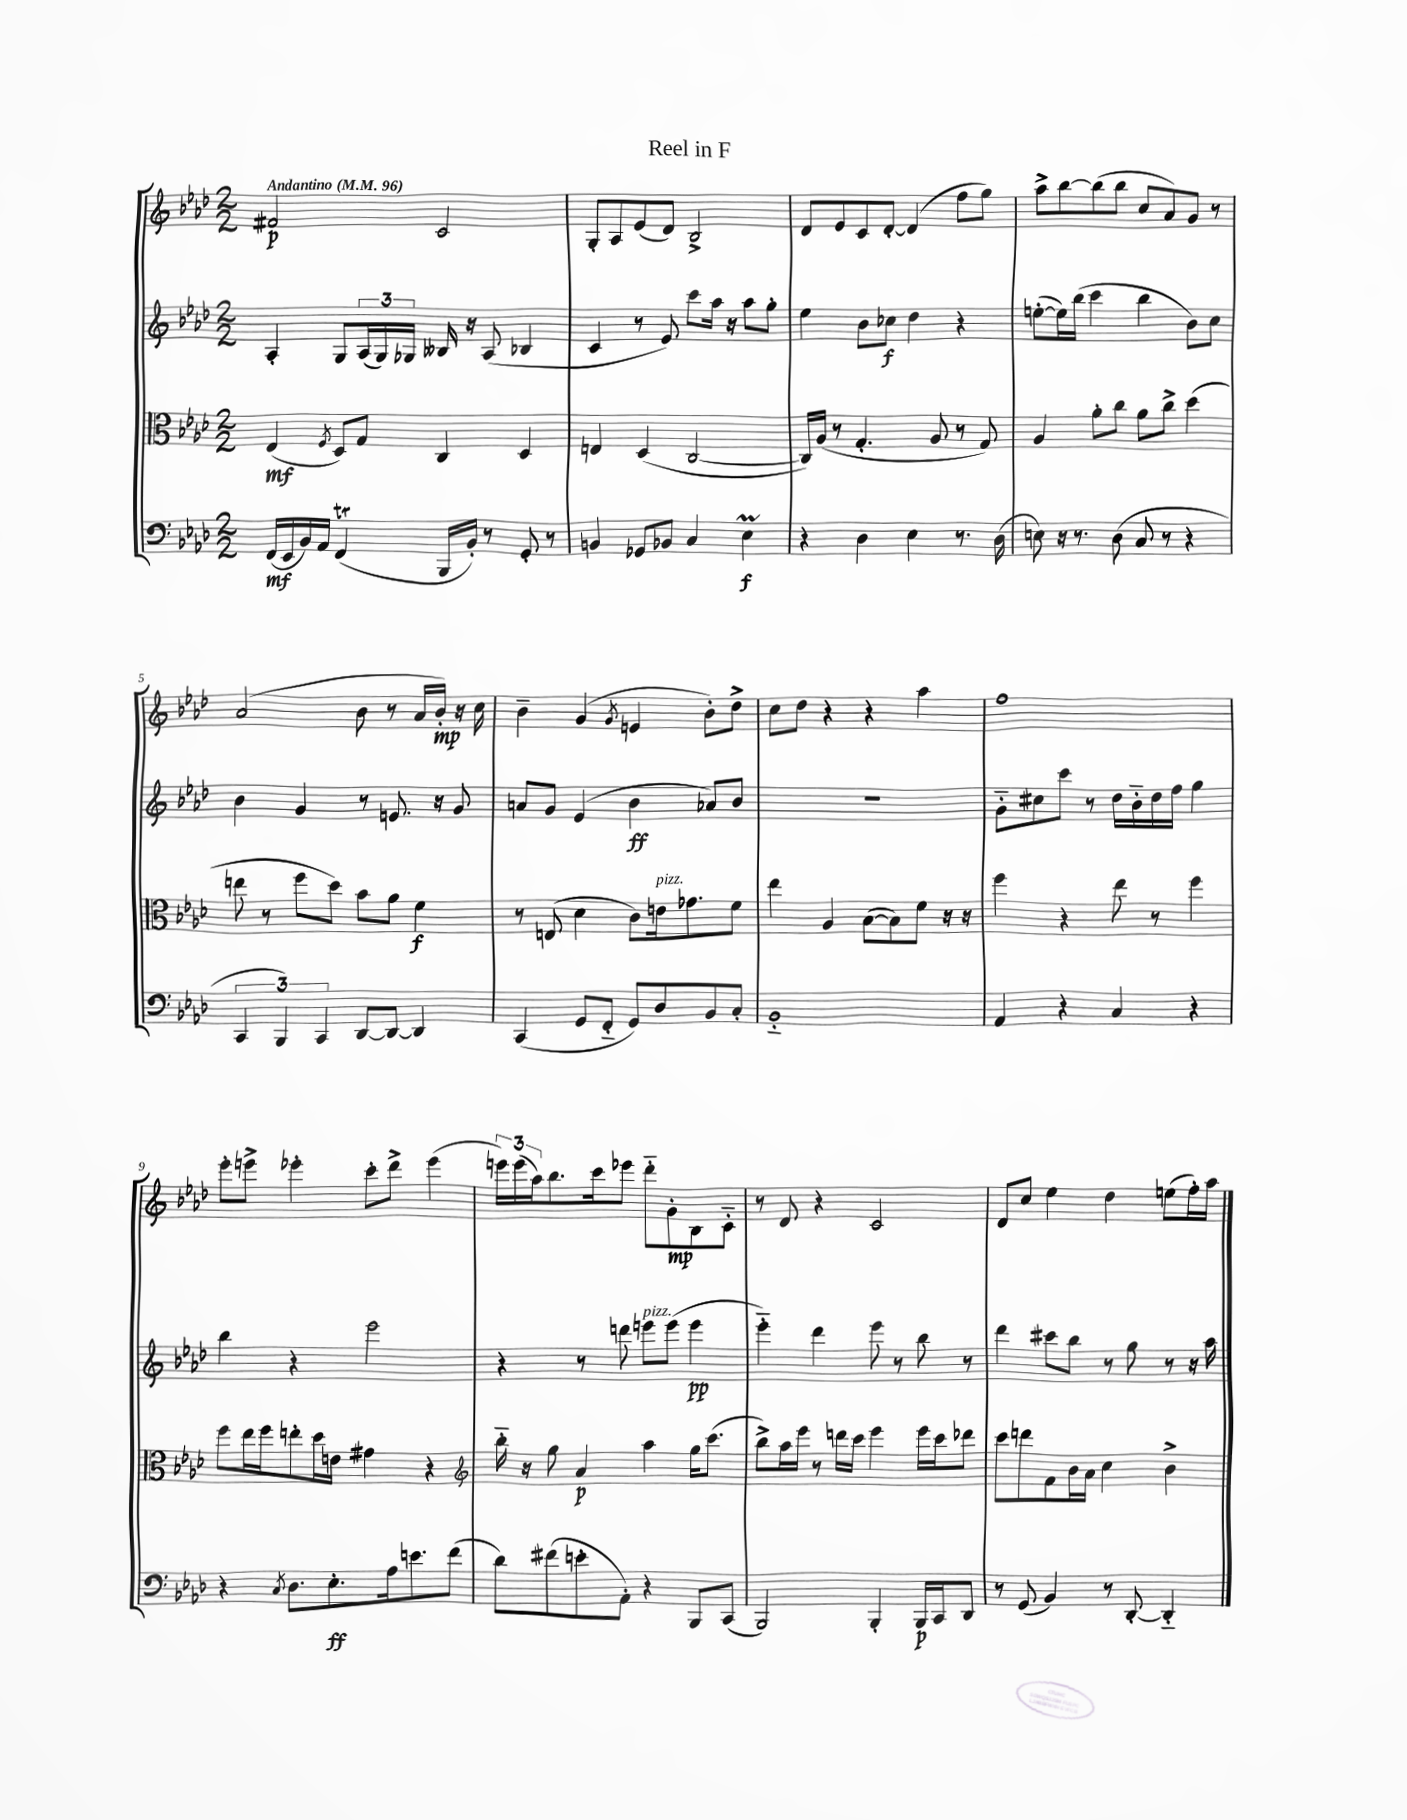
\header { title = "Reel in F" }
<<
\new StaffGroup <<
\new Staff = "s0" {
    \clef treble \key aes \major \numericTimeSignature \time 2/2 \tempo "Andantino" 4 = 96
    fis'2\p c'2 |
    g8-. aes8 ees'8( des'8) bes2-> |
    des'8 ees'8 c'8 des'8~-. des'4( f''8 g''8) |
    aes''8-> bes''8~ bes''8( bes''8 c''8 aes'8) g'8 r8 |
    aes'2( bes'8 r8 aes'16 bes'16-.\mp) r16 c''16 |
    bes'4-- g'4( \acciaccatura { g'8 } e'4 bes'8-.) des''8-> |
    c''8 des''8 r4 r4 aes''4 |
    f''1 |
    ees'''8-. e'''8-> ees'''4-. c'''8-. des'''8-> ees'''4( |
    \tuplet 3/2 { e'''16) e'''16( aes''16) } bes''8. c'''16 ees'''8 des'''8-_ g'8-.\mp bes8 c'8-_ |
    r8 des'8 r4 c'2 |
    des'8 c''8 ees''4 des''4 e''8( f''16-.) aes''16 \bar "|." |
}
\new Staff = "s1" {
    \clef treble \key aes \major \numericTimeSignature \time 2/2
    aes4-. g8 \tuplet 3/2 { aes16( g16) ges16 } beses16 r16 aes8( bes4 |
    c'4 r8 ees'8) c'''8 aes''16 r16 aes''8 g''8-. |
    ees''4 bes'8 ces''8\f des''4 r4 |
    e''8~-.( e''16) bes''16( c'''4 bes''4 bes'8) c''8 |
    bes'4 g'4 r8 e'8. r16 g'8 |
    a'8 g'8 ees'4( bes'4\ff aes'8) bes'8 |
    R1 |
    g'8-_ cis''8 c'''8 r8 des''16 bes'16-_ des''16 f''16 g''4 |
    bes''4 r4 ees'''2 |
    r4 r8 d'''8 e'''8^\markup { \italic "pizz." } e'''8( e'''4\pp |
    ees'''4-_) des'''4 ees'''8 r8 bes''8 r8 |
    des'''4 cis'''8 bes''8 r8 g''8 r8 r16 aes''16 \bar "|." |
}
\new Staff = "s2" {
    \clef alto \key aes \major \numericTimeSignature \time 2/2
    ees4\mf( \acciaccatura { f8 } des8) g8 c4 des4 |
    e4 des4( c2~ |
    c16) aes16( r8 g4.-. aes8 r8 g8) |
    aes4 aes'8-. c''8 aes'8 c''8-> des''4( |
    e''8 r8 f''8 des''8) bes'8 aes'8 f'4\f |
    r8 e8( des'4 c'8) e'16^\markup { \italic "pizz." } ges'8. f'8 |
    ees''4 aes4 bes8~( bes8) f'8 r16 r16 |
    f''4 r4 ees''8 r8 f''4 |
    f''8 ees''16 f''16 e''8-. des''16 e'16 gis'4 r4 |
    \clef treble bes''16-_ r16 g''8 aes'4\p aes''4 g''16 c'''8.( |
    bes''8->) aes''16 ees'''16 r8 d'''16 c'''16 ees'''4 ees'''16 c'''16 des'''8 |
    c'''8 d'''8 f'8 bes'16 aes'16 c''4 bes'4-> \bar "|." |
}
\new Staff = "s3" {
    \clef bass \key aes \major \numericTimeSignature \time 2/2
    f,16\mf( ees,16 bes,16) aes,16 f,4\trill( bes,,16 bes,16-.) r8 g,8-. r8 |
    b,4 ges,8 bes,8 c4 ees4\prall\f |
    r4 des4 ees4 r8. des16( |
    e8) r16 r8. des8( c8 r8 r4 |
    \tuplet 3/2 { c,4 bes,,4) c,4 } des,8~ des,8~ des,4 |
    c,4( g,8 f,8-_ g,8) des8 bes,8 c8-. |
    bes,1-_ |
    aes,4 r4 c4 r4 |
    r4 \acciaccatura { c8 } des8. ees8.-.\ff aes16 e'8. f'8( |
    des'8) fis'8( e'8-. aes,8-.) r4 bes,,8 c,8( |
    bes,,2) bes,,4-. bes,,16\p c,16 des,8 |
    r8 g,8( bes,4) r8 des,8~-. des,4-_ \bar "|." |
}
>>
>>
